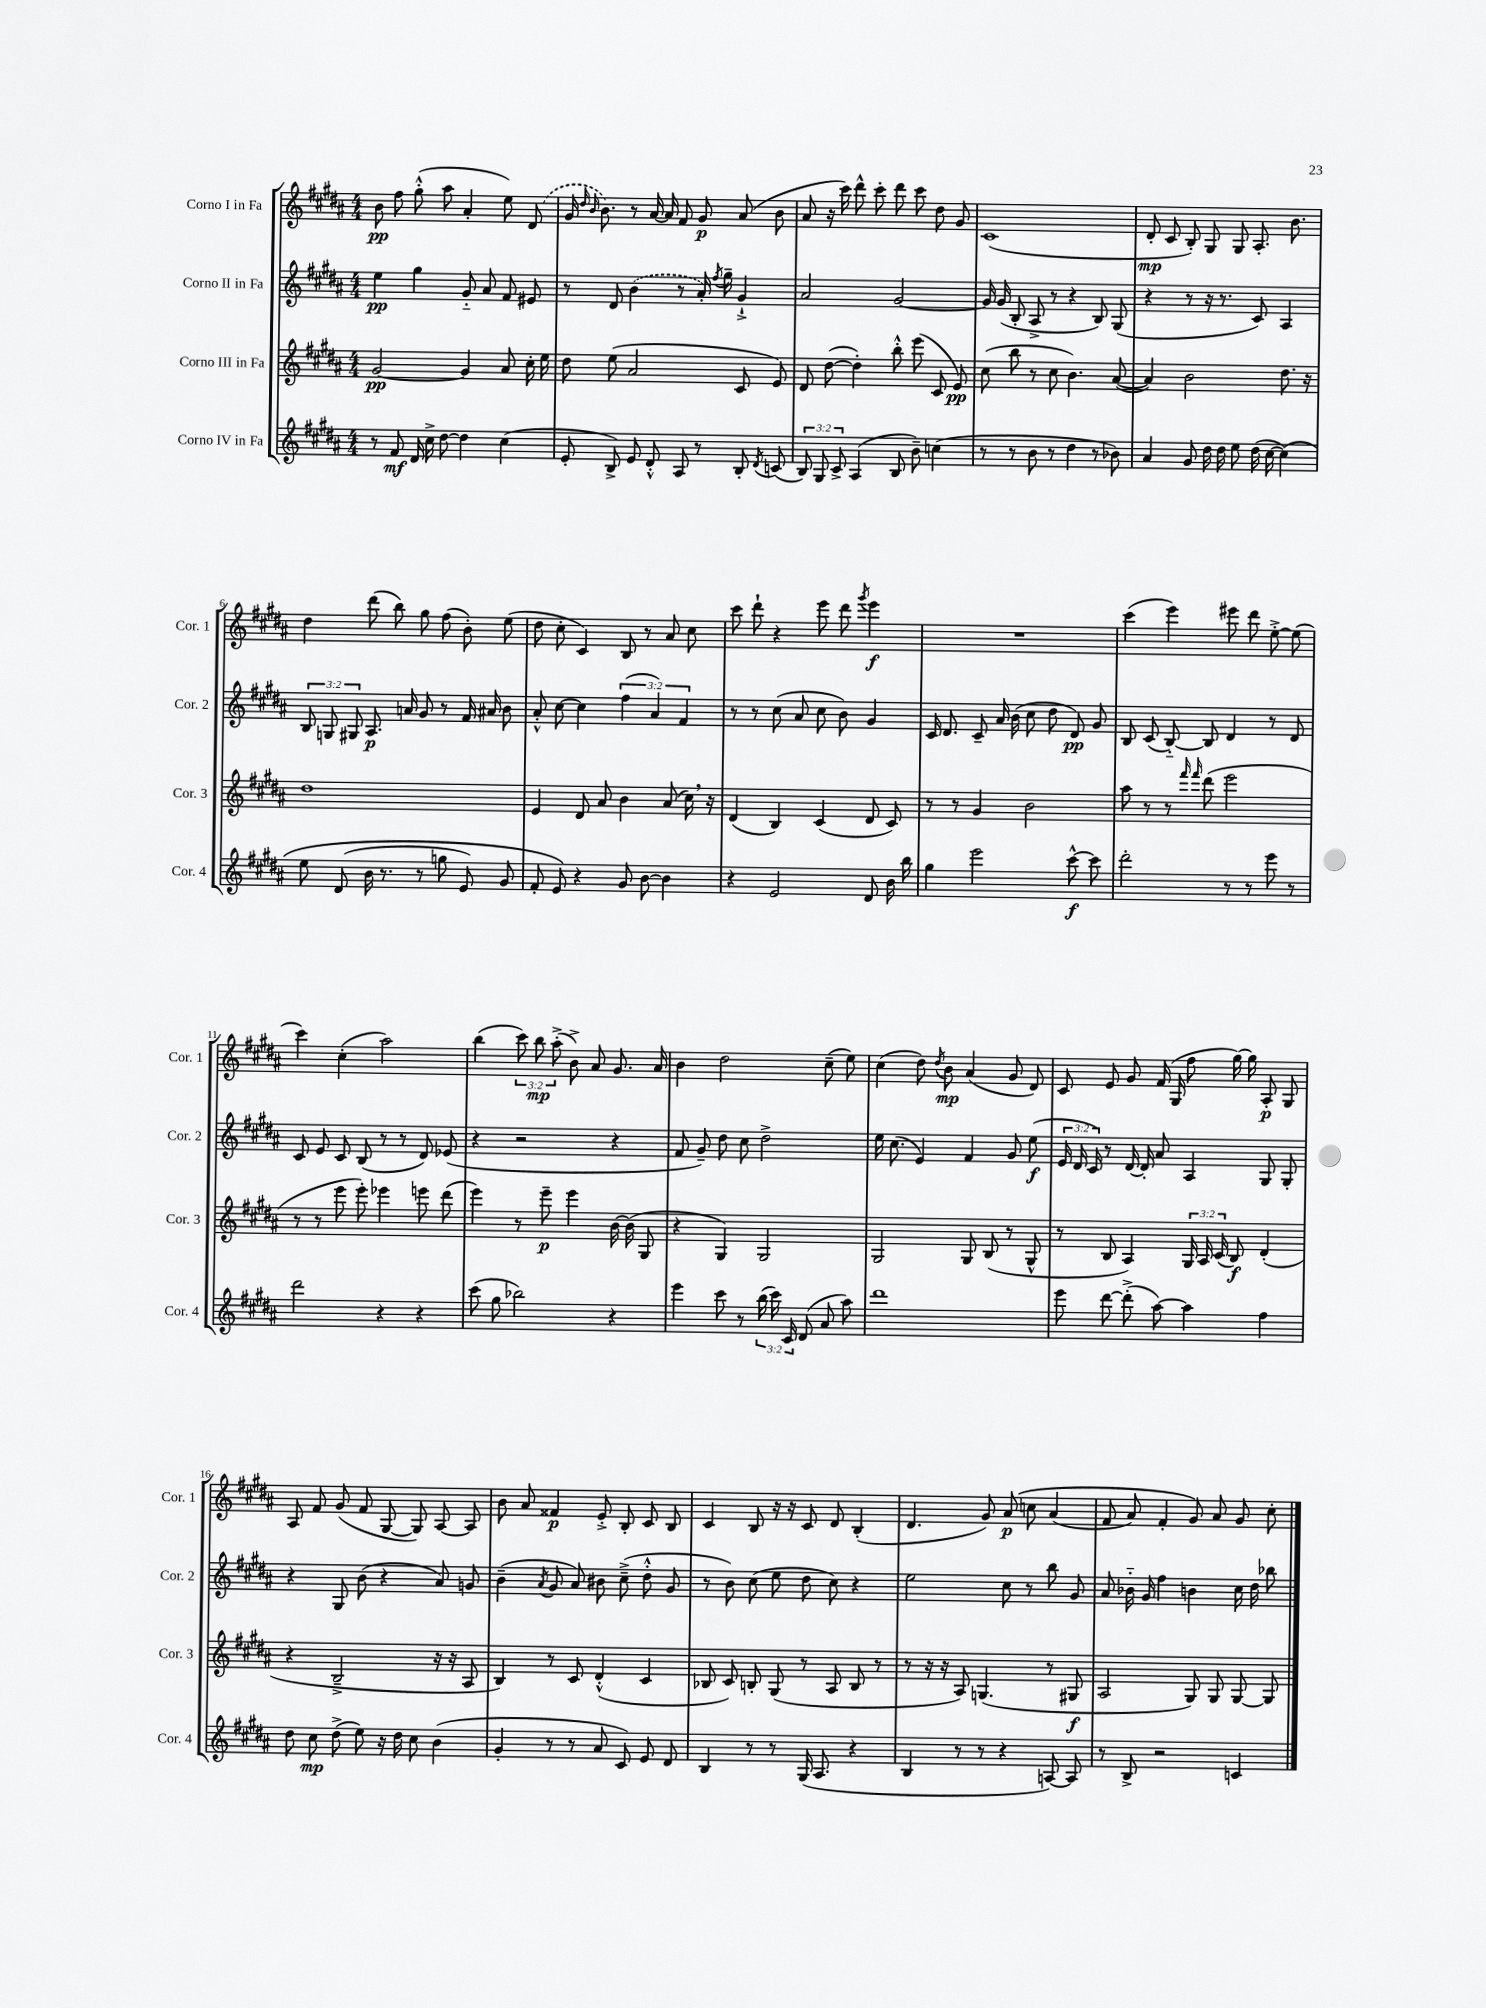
<<
\new StaffGroup <<
\new Staff = "s0" \with { instrumentName = "Corno I in Fa" shortInstrumentName = "Cor. 1" } {
    \clef treble \key b \major \numericTimeSignature \time 4/4 \override Staff.TupletNumber.text = #tuplet-number::calc-fraction-text
    \autoBeamOff b'8\pp fis''8 gis''8-.-^( ais''8 ais'4-. e''8) \once \slurDashed dis'8( |
    gis'16 \grace { dis''16 b'16 } b'8.) r8 ais'16~ ais'16 fis'8 gis'8\p ais'8( b'8 |
    ais'8 r16 cis'''16) dis'''8-^ cis'''8-. dis'''8 cis'''8 dis''8 gis'8 |
    cis'1( |
    dis'8-.\mp cis'8 b8-.) gis8 gis8 ais8.-. b'8. |
    dis''4 dis'''8( b''8) gis''8 fis''8( b'8-.) e''8( |
    dis''8 cis''8-. cis'4) b8 r8 ais'8 cis''8 |
    cis'''8 dis'''8-! r4 e'''8 dis'''8 \acciaccatura { gis'''8 } e'''4\f |
    R1 |
    cis'''4( e'''4) eis'''8 dis'''8 e''8~-.-> e''8( |
    cis'''4) cis''4-.( ais''2) |
    b''4( \tuplet 3/2 { cis'''8) b''8\mp ais''8-.->( } b'8->) ais'8 gis'8. ais'16 |
    b'4 dis''2 cis''8--( e''8) |
    cis''4( dis''8) \acciaccatura { dis''8 } b'8\mp ais'4( gis'8 dis'8) |
    cis'8 e'8 gis'8 fis'16( gis16 fis''8 gis''16~) gis''16 ais8-.\p gis8 |
    ais8 fis'8 gis'8( fis'8 gis8~ gis8) ais8~ ais8 |
    b'8 ais'8 fisis'4\p e'8-.-> b8-. cis'8 b8 |
    cis'4 b8 r16 r16 cis'8 dis'8 b4-.( |
    dis'4. gis'8) ais'8\p\( c''8 ais'4( |
    fis'8 ais'8) fis'4-. gis'8\) ais'8 gis'8 cis''8-. \bar "|." |
}
\new Staff = "s1" \with { instrumentName = "Corno II in Fa" shortInstrumentName = "Cor. 2" } {
    \clef treble \key b \major \numericTimeSignature \time 4/4 \override Staff.TupletNumber.text = #tuplet-number::calc-fraction-text
    \autoBeamOff e''4\pp gis''4 gis'8-_ ais'8 fis'8 eis'8 |
    r8 dis'8 \once \slurDashed b'4( r8 ais'16-.) \acciaccatura { fis''8 } gis''16-- gis'4-!-> |
    ais'2 gis'2~ |
    gis'16 gis'16( b8-. ais8-> r8 r4 b8) gis8( |
    r4 r8 r16 r8. cis'8) ais4 |
    \tuplet 3/2 { b8 g8 gis8 } ais8.\p a'16 gis'8 r8 fis'16 ais'16 b'8 |
    ais'8-.-^ cis''8~ cis''4 \tuplet 3/2 { fis''4( ais'4) fis'4 } |
    r8 r8 cis''8( ais'8 cis''8 b'8) gis'4 |
    cis'16 dis'8. cis'8-- ais'16 b'16( cis''8 dis''8 dis'8\pp) gis'8 |
    b8 cis'8( b8~-_) b8 dis'4 r8 dis'8 |
    cis'8 e'8 cis'8 b8( r8 r8 dis'8) ees'8( |
    r4 r2 r4 |
    fis'8 gis'8--) dis''8 cis''8 dis''2-> |
    e''16 cis''8.( e'4) fis'4 gis'8 e''8\f( |
    \tuplet 3/2 { e'16 dis'16 cis'16) } r8 dis'16~ dis'16-. ais'8 ais4 gis8 gis8-. |
    r4 gis8 b'8( r4 ais'8) g'8 |
    b'4--( \acciaccatura { ais'8 } gis'8 ais'8) bis'8 cis''8--->( dis''8-.-^ gis'8 |
    r8 b'8) cis''8( e''8 dis''8 cis''8) r4 |
    e''2 cis''8 r8 b''8 gis'8 |
    ais'8 bes'16-_ gis'16 fis''4 b'4 cis''16 dis''16 bes''8 \bar "|." |
}
\new Staff = "s2" \with { instrumentName = "Corno III in Fa" shortInstrumentName = "Cor. 3" } {
    \clef treble \key b \major \numericTimeSignature \time 4/4 \override Staff.TupletNumber.text = #tuplet-number::calc-fraction-text
    \autoBeamOff gis'2~\pp gis'4 ais'8 cis''16-. e''16 |
    dis''8 e''8( ais'2 cis'8 e'8) |
    dis'8 dis''8~( dis''4-.) b''8-.-^ e'''8( cis'8 e'8\pp) |
    cis''8( b''8 r8 cis''8 b'4.) ais'8~( |
    ais'4) b'2 dis''8. r16 |
    dis''1 |
    e'4 dis'8 ais'8 b'4 ais'8( cis''16) \breathe r16 |
    dis'4( b4) cis'4( dis'8 cis'8) |
    r8 r8 gis'4 b'2 |
    ais''8 r8 r8 \grace { fis'''16 fis'''16 } dis'''8( e'''2 |
    r8 r8 e'''8 e'''8-.) ees'''4 e'''8 dis'''8( |
    e'''4) r8 e'''8--\p e'''4 b'16~ b'16( gis8 |
    r4 gis4) gis2 |
    gis2 gis8 b8( r8 gis8-^ |
    r8 b8 ais4) \tuplet 3/2 { gis16 ais16 cis'16( } b8\f) dis'4-.( |
    r4 b2---> r16 r16 ais8 |
    b4) r8 cis'8 dis'4-.-^( cis'4 |
    bes8 cis'8) b8-. gis8( r8 ais8 b8 r8 |
    r8 r16 r16 ais8) g4.( r8 gis8\f |
    ais2 gis8) gis8 gis8~ gis8 \bar "|." |
}
\new Staff = "s3" \with { instrumentName = "Corno IV in Fa" shortInstrumentName = "Cor. 4" } {
    \clef treble \key b \major \numericTimeSignature \time 4/4 \override Staff.TupletNumber.text = #tuplet-number::calc-fraction-text
    \autoBeamOff r8 fis'8\mf dis'16 cis''16-> dis''8~ dis''4 cis''4( |
    e'8-. b8->) e'8 dis'8-.-^ ais8 r8 b8-. \acciaccatura { dis'8 } c'8( |
    \tuplet 3/2 { b8) gis8 cis'8-> } ais4( b8 b'8--) c''4( |
    r8 r8 b'8 r8 dis''4 r8 bes'8) |
    ais'4 gis'8 dis''16 dis''16 e''8 dis''16( cis''16~ cis''4)\( |
    e''8 dis'8( b'16 r8. r8 g''8 e'8) gis'8 |
    fis'8-. e'8\) r4 gis'8 b'8~ b'4 |
    r4 e'2 dis'8 b'16 b''16 |
    gis''4 e'''2 cis'''8~-^\f cis'''8 |
    dis'''2-. r8 r8 e'''8 r8 |
    dis'''2 r4 r4 |
    cis'''8( gis''8 bes''2) r4 |
    e'''4 cis'''8 r8 \tuplet 3/2 { b''16( cis'''16) cis'16 } dis'8( ais'8 ais''8) |
    dis'''1 |
    e'''8 dis'''8~ dis'''8-.->( ais''8~) ais''4 fis''4 |
    dis''8 cis''8\mp dis''8->( e''8) r16 dis''16 cis''8 b'4( |
    gis'4-. r8 r8 ais'8 cis'8) e'8 dis'8 |
    b4 r8 r8 gis16( ais8. r4 |
    b4 r8 r8 r4 a8~) a8 |
    r8 b8-> r2 c'4 \bar "|." |
}
>>
>>
